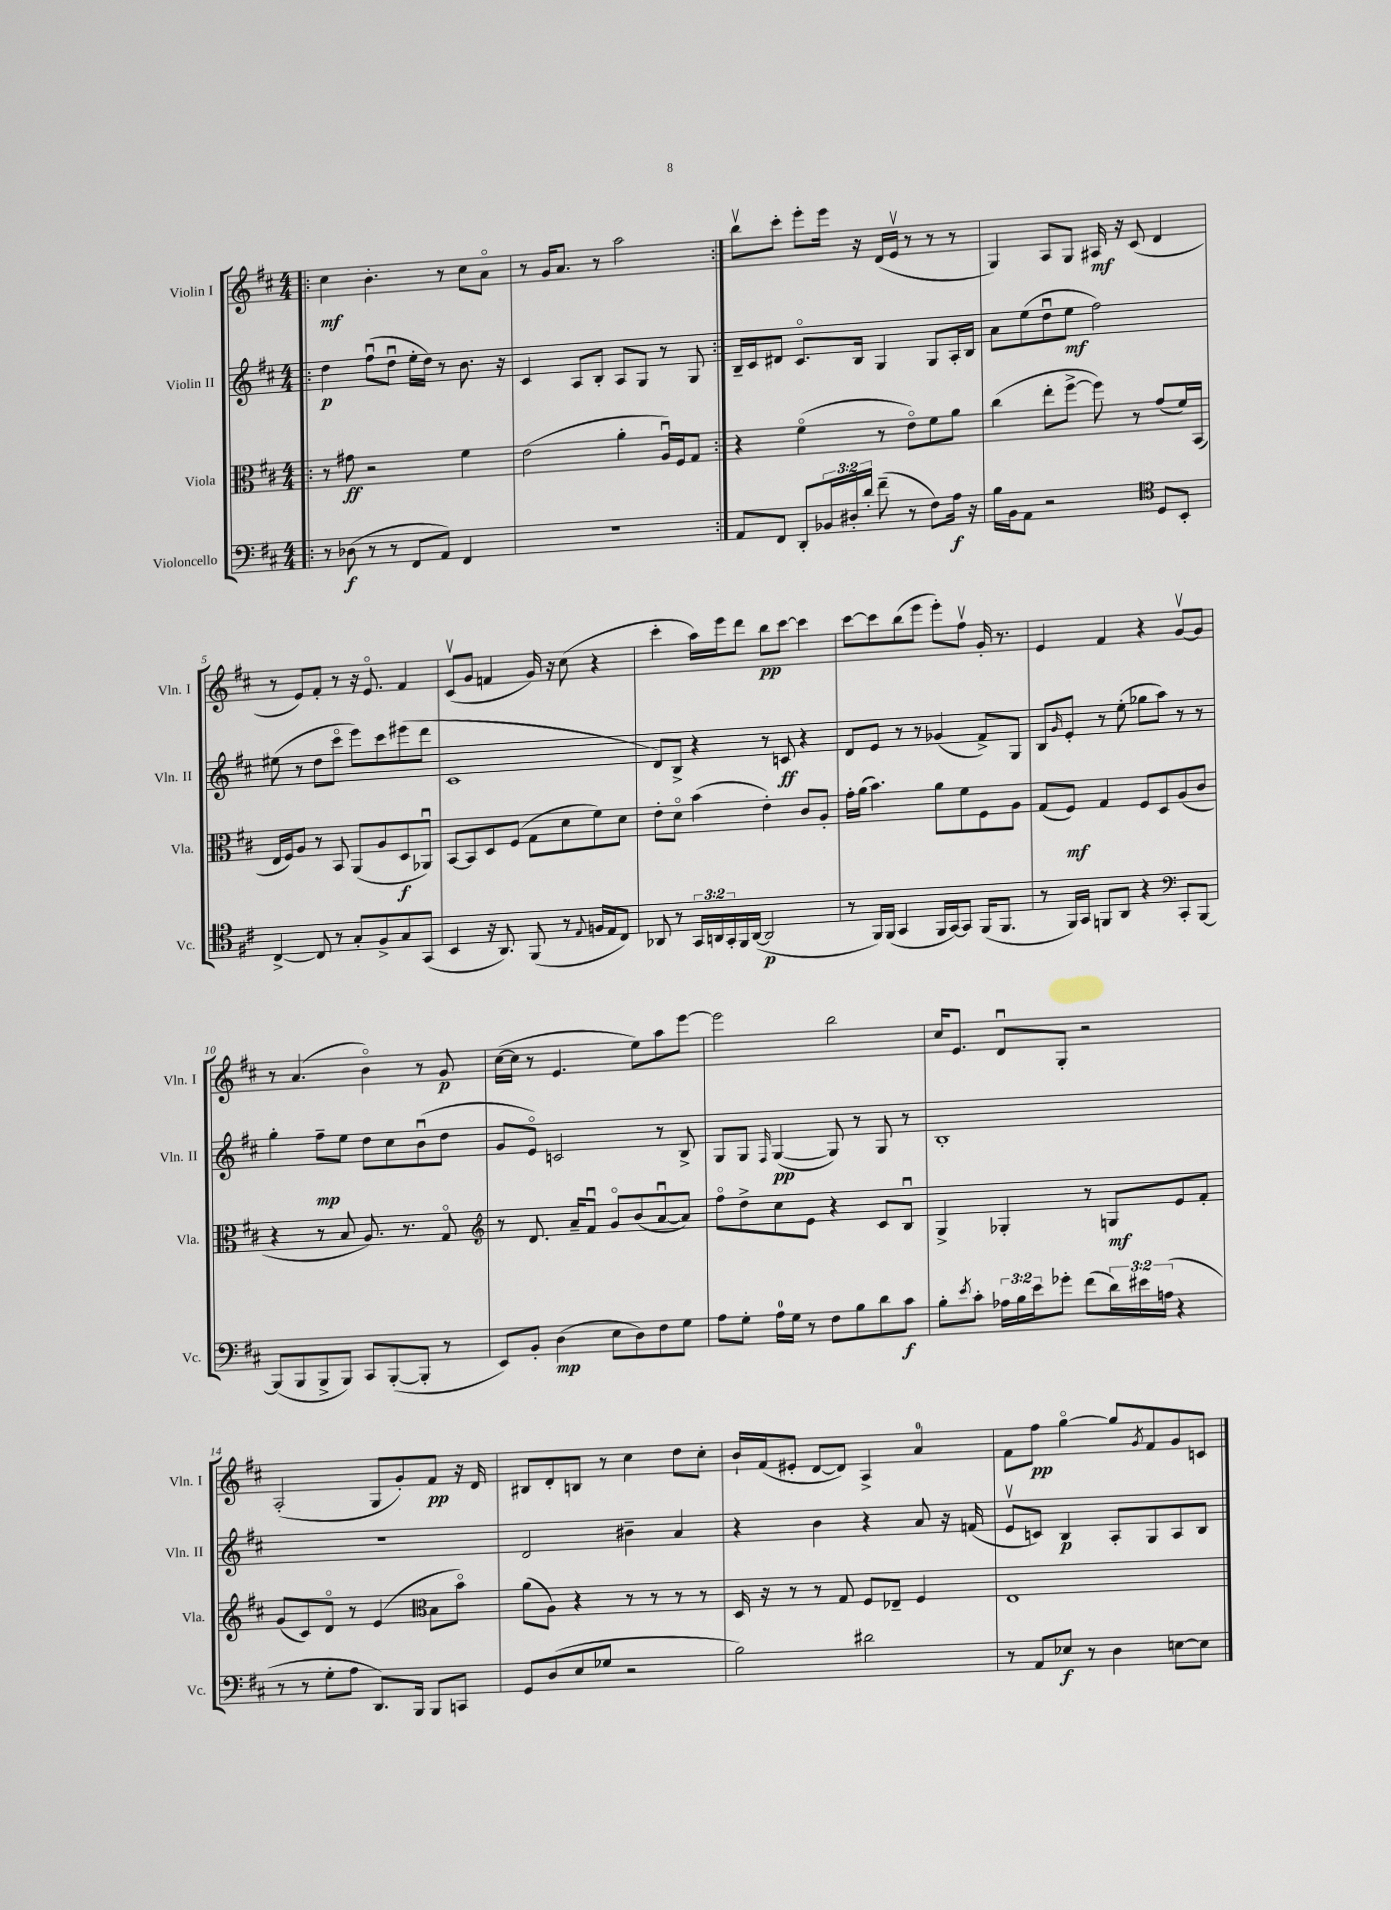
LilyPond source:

<<
\new StaffGroup <<
\new Staff = "s0" \with { instrumentName = "Violin I" shortInstrumentName = "Vln. I" } {
    \clef treble \key d \major \numericTimeSignature \time 4/4
    \repeat volta 2 { \bar ".|:" cis''4\mf b'4.-. r8 cis''8 a'8\flageolet |
    r8 g'16 a'8. r8 a''2 | }
    b''8\upbow cis'''8-. e'''8-. e'''16 r16 d'16( e'16\upbow r8 r8 r8 |
    g4) a8 g8 ais16\mf r16 cis'8( d'4 |
    r8 e'8) fis'8-. r8 r16 e'8.\flageolet fis'4 |
    cis'8\upbow( g'8 f'4 g'16) r16 cis''8( r4 |
    cis'''4-. a''16) e'''16 d'''8 b''8\pp cis'''8~ cis'''4 |
    cis'''8~ cis'''8 b''8( e'''8 e'''8-.) fis''8\upbow g'16-. r8. |
    e'4 fis'4 r4 g'8~\upbow g'8 |
    r8 a'4.( b'4\flageolet) r8 g'8\p |
    cis''16~( cis''16 r8 e'4. e''8) a''8 e'''8~ |
    e'''2 b''2 |
    cis''16 e'8. d'8\downbow g8-. r2 |
    a2-.( g8 g'8-.) fis'8\pp r16 d'16 |
    bis8 d'8-. b8 r8 cis''4 d''8 cis''8-. |
    b'16-! fis'16( eis'8-. d'8~ d'8) a4-> a'4-0 |
    fis'8 fis''8\pp g''4~\flageolet g''8 \acciaccatura { g'8 } fis'8 g'8 c'8 \bar "|." |
}
\new Staff = "s1" \with { instrumentName = "Violin II" shortInstrumentName = "Vln. II" } {
    \clef treble \key d \major \numericTimeSignature \time 4/4
    \repeat volta 2 { \bar ".|:" d''4\p fis''8\downbow( d''8\downbow e''16-. d''16) r8 b'8. r16 |
    cis'4 a8 b8-. a8 g8 r8 g8 | }
    b16-- cis'16 dis'8 cis'8.\flageolet b16 g4 g8 a16-. b16 |
    a'8 e''8( d''8\downbow e''8\mf fis''2) |
    eis''8( r8 d''8 cis'''8\flageolet e'''8) cis'''8 eis'''8( d'''8 |
    cis'1 |
    d'8) b8-> r4 r8 c'8\ff r4 |
    d'8 e'8 r8 r8 ges'4( fis'8->) g8 |
    b8 \grace { g'16 } e'8-. r8 e''8-.( ges''8 a''8) r8 r8 |
    g''4-. fis''8--\mp e''8 d''8 cis''8 b'8\downbow( d''8 |
    g'8 e'8\flageolet) c'2 r8 b8-> |
    g8 g8 \grace { fis16 } g4~\pp( g8) r8 g8 r8 |
    b1-. |
    r1 |
    d'2 bis'4-- a'4 |
    r4 b'4 r4 a'8 r16 f'16( |
    e'8\upbow c'8) b4\p a8-. g8 a8 b8 \bar "|." |
}
\new Staff = "s2" \with { instrumentName = "Viola" shortInstrumentName = "Vla." } {
    \clef alto \key d \major \numericTimeSignature \time 4/4
    \repeat volta 2 { \bar ".|:" r8 gis'8\ff r2 fis'4 |
    e'2( a'4-. a16\downbow) fis16 g8 | }
    r4 fis'4\flageolet( r8 e'8\flageolet) fis'8 a'8 |
    cis''4( e''8-. fis''8~-> fis''8) r8 g'8( fis'16) b,16( |
    e16 fis16) a8 r8 b,8 a,8( a8 d8\f aes,8\downbow) |
    b,8~ b,8 d8 fis8( g8 d'8 fis'8) d'8 |
    e'8-. d'8\flageolet b'4( e'4-.) cis'8 a8-. |
    g'16-. a'16( b'4.) a'8 fis'8 fis8 a8 |
    g8( fis8\mf) g4 fis8 d8 a8( cis'8 |
    r4 r8 b8 a8.) r8. g8\flageolet |
    \clef treble r8 d'8. a'16-- fis'8\downbow g'8\flageolet b'8( a'8~\downbow a'8) |
    fis''8\flageolet d''8-> cis''8 e'8 r4 cis'8 b8\downbow |
    g4-> ges4-. r8 g8\mf e'8 fis'8-. |
    g'8( cis'8) d'8\flageolet r8 e'4( \clef alto b8 b'8\flageolet) |
    a'8( a8) r4 r8 r8 r8 r8 |
    d16 r16 r8 r8 g8 fis8 ees8-- fis4 |
    e1 \bar "|." |
}
\new Staff = "s3" \with { instrumentName = "Violoncello" shortInstrumentName = "Vc." } {
    \clef bass \key d \major \numericTimeSignature \time 4/4 \override Staff.TupletNumber.text = #tuplet-number::calc-fraction-text
    \repeat volta 2 { \bar ".|:" r8 des8\f( r8 r8 fis,8 a,8) fis,4 |
    r1 | }
    a,8 fis,8 d,8-. \tuplet 3/2 { bes,16 dis16-. d'16-. } fis'8--( r8 fis8) a16\f r16 |
    b16 b,16 a,8 r2 \clef tenor d8 b,8-. |
    cis4~-> cis8 r8 g8-. fis8-> g8 g,8( |
    b,4 r16 a,8.) fis,8( r8 \appoggiatura { e8 } f16 e16 cis8) |
    aes,8 r8 \tuplet 3/2 { g,16 a,16 g,16-. } fis,16 a,16~( a,2\p |
    r8 fis,16) fis,16( g,4 fis,16 g,16~) g,8 fis,16( fis,8. |
    r8 fis,16) g,16 f,8 a,8 r4 \clef bass cis,8-. b,,8~ |
    b,,8( b,,8 b,,8-> b,,8) cis,8 b,,8~-.( b,,8-. r8 |
    e,8) b,8-. d4\mp( e8 d8) fis8 g8 |
    a8 g8-. a16-0 g16 r8 fis8 b8 d'8 cis'8\f |
    b8-. \acciaccatura { e'8 } cis'8-. \tuplet 3/2 { aes16 b16 e'16 } ges'8-. fis'8( \tuplet 3/2 { d'16) eis'16 a16( } r4 |
    r8 r8 g8-. a8 d,8.) b,,16 b,,8 c,8 |
    g,8 d8( e8 ges8 r2 |
    b2) dis'2 |
    r8 a,8 ees8\f r8 d4 e8~ e8 \bar "|." |
}
>>
>>
